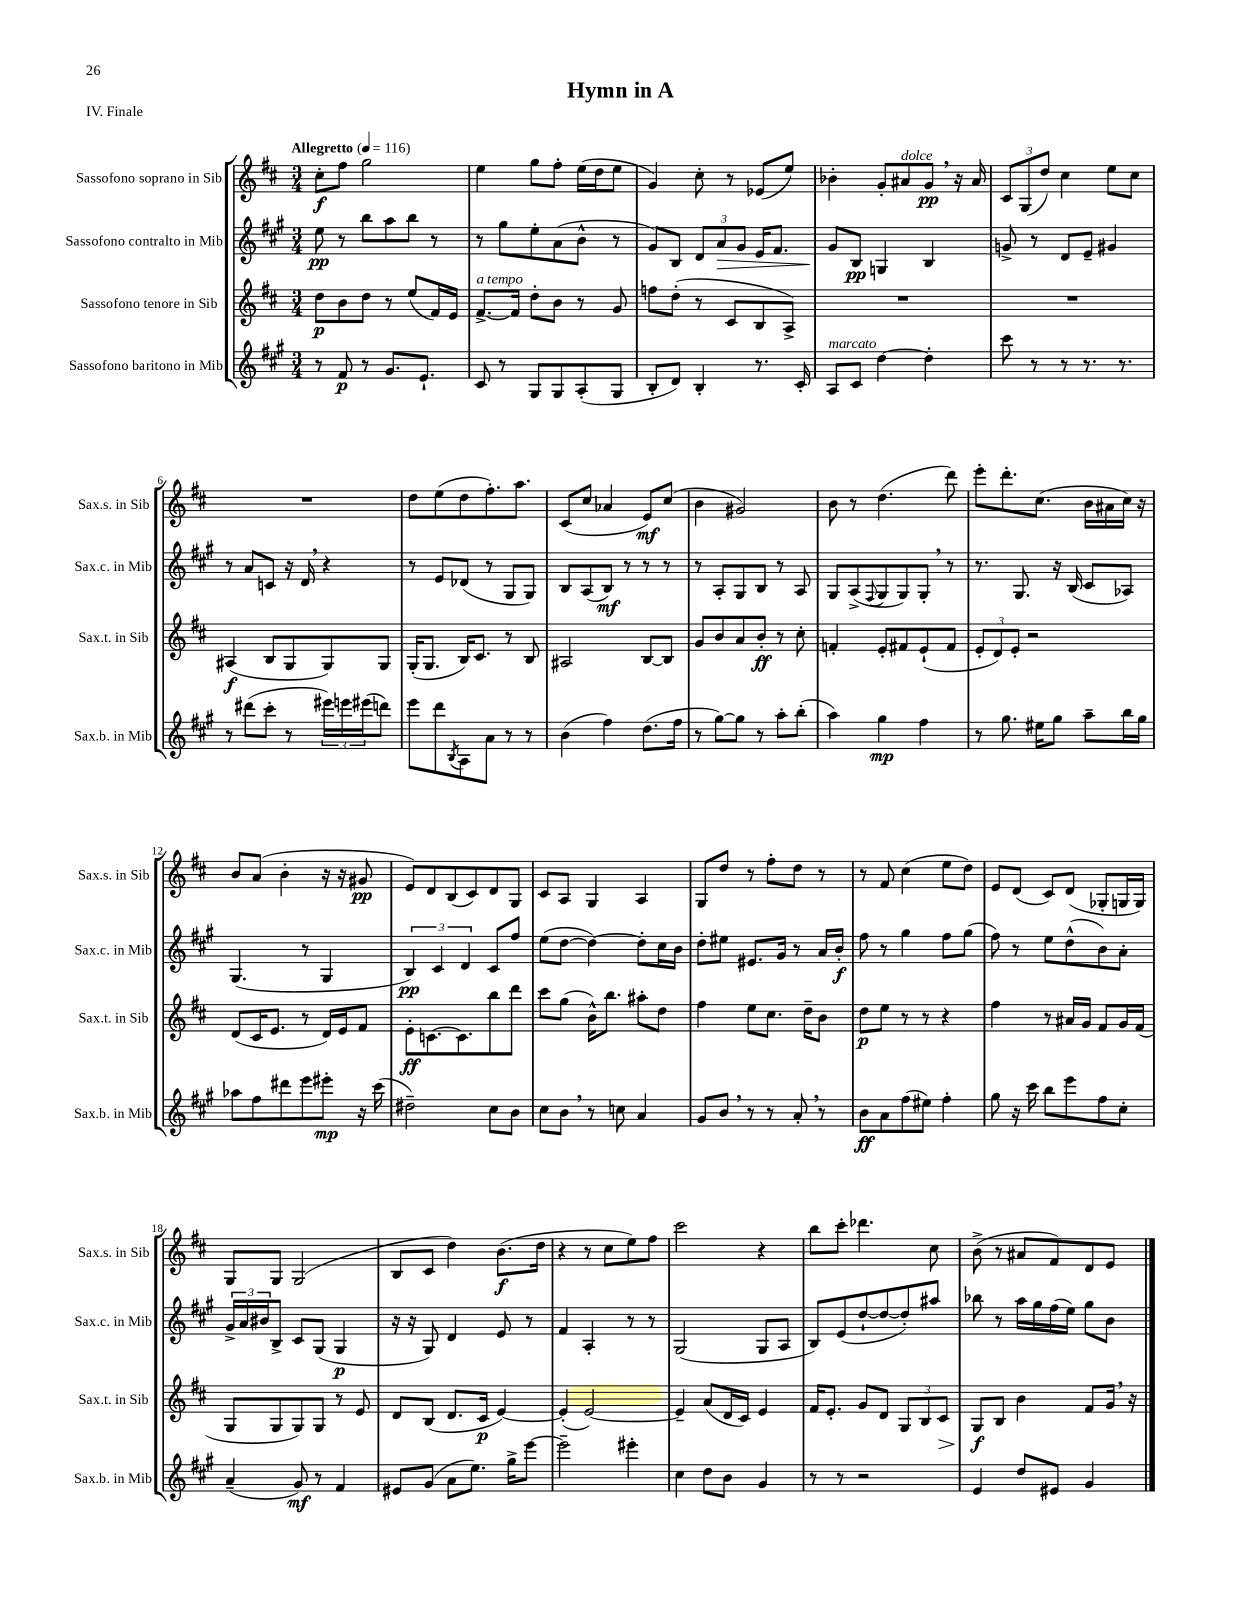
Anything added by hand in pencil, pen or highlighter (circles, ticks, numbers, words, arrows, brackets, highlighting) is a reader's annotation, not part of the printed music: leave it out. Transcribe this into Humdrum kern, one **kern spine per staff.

**kern	**dynam	**kern	**dynam	**kern	**dynam	**kern	**dynam
*part4	*part4	*part3	*part3	*part2	*part2	*part1	*part1
*staff4	*staff4	*staff3	*staff3	*staff2	*staff2	*staff1	*staff1
*I"Sassofono baritono in Mib	*	*I"Sassofono tenore in Sib	*	*I"Sassofono contralto in Mib	*	*I"Sassofono soprano in Sib	*
*I'Sax.b. in Mib	*	*I'Sax.t. in Sib	*	*I'Sax.c. in Mib	*	*I'Sax.s. in Sib	*
*clefG2	*	*clefG2	*	*clefG2	*	*clefG2	*
*k[f#c#g#]	*	*k[f#c#]	*	*k[f#c#g#]	*	*k[f#c#]	*
*M3/4	*	*M3/4	*	*M3/4	*	*M3/4	*
*MM116	*	*MM116	*	*MM116	*	*MM116	*
=1	=1	=1	=1	=1	=1	=1	=1
!	!	!	!	!	!	!LO:TX:a:B:t=Allegretto	!
8r	.	8dd\L	p	8ee\	pp	8cc#'\L	f
8f#/	p	8b\	.	8r	.	8ff#\J	.
8r	.	8dd\J	.	8bb\L	.	2gg\	.
8.g#/L	.	8r	.	8aa\	.	.	.
.	.	(8ee/L	.	8bb\J	.	.	.
8.e`/J	.	.	.	.	.	.	.
.	.	16f#/L)	.	8r	.	.	.
.	.	16e/JJ	.	.	.	.	.
=2	=2	=2	=2	=2	=2	=2	=2
!	!	!LO:TX:a:i:t=a tempo	!	!	!	!	!
8c#/	.	[8.f#^/L	.	8r	.	4ee\	.
8r	.	.	.	8gg#\L	.	.	.
.	.	16f#/Jk]	.	.	.	.	.
8G#/L	.	8dd'\L	.	8ee'\	.	8gg\L	.
8G#/	.	8b\J	.	(8a\	.	8ff#'\J	.
(8A'/	.	8r	.	8b^^\J	.	(16ee\LL	.
.	.	.	.	.	.	16dd\J	.
8G#/J	.	8g/	.	8r	.	8ee\J	.
=3	=3	=3	=3	=3	=3	=3	=3
8B'/L	.	8ffn\L	.	8g#/L)	.	4g/)	.
8d/J)	.	(8dd'\J	.	8B/J	.	.	.
4B'/	.	8r	.	12d/L	.	8cc#'\	.
!	!	!	!	!	!LO:HP:b	!	!
.	.	.	.	12a/	>	.	.
.	.	8c#/L	.	.	.	8r	.
.	.	.	.	12g#/J	.	.	.
8.r	.	8B/	.	16e/KL	.	(8e-X/L	.
.	.	.	.	8.f#/J	.	.	.
.	.	8A^/J)	.	.	.	8ee/J)	.
16c#'/	.	.	.	.	.	.	.
=4	=4	=4	=4	=4	=4	=4	=4
!LO:TX:a:i:t=marcato	!	!	!	!	!	!	!
8A/L	.	2.r	.	8g#/L	.	4b-X'\	.
8c#/J	.	.	.	8B/J	] pp	.	.
[4dd\	.	.	.	4Gn/	.	8g'/L	.
!	!	!	!	!	!	!LO:TX:a:i:t=dolce	!
.	.	.	.	.	.	8a#X/	.
4dd'\]	.	.	.	4B/	.	8g,/J	pp
.	.	.	.	.	.	16r	.
.	.	.	.	.	.	16a#/	.
=5	=5	=5	=5	=5	=5	=5	=5
8ccc#\	.	2.r	.	8gn^/	.	12c#/L	.
.	.	.	.	.	.	(12G/	.
8r	.	.	.	8r	.	.	.
.	.	.	.	.	.	12dd/J)	.
8r	.	.	.	8d/L	.	4cc#\	.
8.r	.	.	.	8e~/J	.	.	.
.	.	.	.	4g#X/	.	8ee\L	.
8.r	.	.	.	.	.	.	.
.	.	.	.	.	.	8cc#\J	.
!!LO:LB:g=z
=6	=6	=6	=6	=6	=6	=6	=6
8r	.	(4A#X/	f	8r	.	2.r	.
(8ddd#X\L	.	.	.	8a/L	.	.	.
8ccc#'\J	.	8B/L	.	8cn/J	.	.	.
8r	.	8G/	.	16r	.	.	.
.	.	.	.	16d,/	.	.	.
24eee#X\LL)	.	8G/)	.	4r	.	.	.
24eeen\	.	.	.	.	.	.	.
(24eee#X\J	.	.	.	.	.	.	.
8dddn\J)	.	8G/J	.	.	.	.	.
=7	=7	=7	=7	=7	=7	=7	=7
8eee\L	.	(16G'/KL	.	8r	.	8dd\L	.
.	.	8.G/J	.	.	.	.	.
8ddd\	.	.	.	8e/L	.	(8ee\	.
8qB/	.	.	.	.	.	.	.
8A\	.	16B/KL)	.	(8d-X/J	.	8dd\	.
.	.	8.c#/J	.	.	.	.	.
8a\J	.	.	.	8r	.	8.ff#'\)	.
8r	.	8r	.	8G#/L	.	.	.
.	.	.	.	.	.	8.aa\J	.
8r	.	8B/	.	8G#/J)	.	.	.
=8	=8	=8	=8	=8	=8	=8	=8
(4b\	.	2A#X/	.	8B/L	.	(8c#/L	.
.	.	.	.	(8A/	.	8cc#/J	.
4ff#\)	.	.	.	8B/J)	mf	4a-X/	.
.	.	.	.	8r	.	.	.
(8.dd\L	.	[8B/L	.	8r	.	8e/L)	mf
.	.	8B/J]	.	8r	.	(8cc#/J	.
16ff#\Jk	.	.	.	.	.	.	.
=9	=9	=9	=9	=9	=9	=9	=9
8r	.	8g/L	.	8r	.	4b\	.
[8gg#\L)	.	8b/	.	8A'/L	.	.	.
8gg#\J]	.	8a/	.	8G#/	.	2g#X/)	.
8r	.	8b'/J	ff	8B/J	.	.	.
8aa'\L	.	8r	.	8r	.	.	.
(8bb'\J	.	8cc#'\	.	8A/	.	.	.
=10	=10	=10	=10	=10	=10	=10	=10
4aa\)	.	4fn'/	.	8G#/L	.	8b\	.
.	.	.	.	(8A^/	.	8r	.
.	.	.	.	8qqF#/	.	.	.
4gg#\	mp	8e'/L	.	8G#/	.	(4.dd\	.
.	.	8f#X/	.	8G#/)	.	.	.
4ff#\	.	(8e`/	.	8G#',/J	.	.	.
.	.	8f#/J	.	8r	.	8ddd\)	.
=11	=11	=11	=11	=11	=11	=11	=11
8r	.	12e'/L	.	8.r	.	8eee'\L	.
.	.	12d/)	.	.	.	.	.
8.gg#\	.	.	.	.	.	8.ddd'\	.
.	.	12e'/J	.	.	.	.	.
.	.	.	.	8.G#/	.	.	.
.	.	2r	.	.	.	.	.
16ee#X\KL	.	.	.	.	.	(8.cc#\J	.
8gg#\J	.	.	.	16r	.	.	.
.	.	.	.	(16B/	.	.	.
8aa~\L	.	.	.	8c#/L	.	16b\LL	.
.	.	.	.	.	.	16a#X\	.
16bb\L	.	.	.	8A-X/J)	.	16cc#\JJ)	.
16gg#\JJ	.	.	.	.	.	16r	.
!!LO:LB:g=z
=12	=12	=12	=12	=12	=12	=12	=12
8aa-X\L	.	(8d/L	.	(4.G#/	.	8b/L	.
8ff#\	.	16c#/K	.	.	.	(8a/J	.
.	.	8.e/J	.	.	.	.	.
8ddd#X\	.	.	.	.	.	4b'\	.
8eee\	.	8r	.	8r	.	.	.
8eee#X'\J	mp	16d/LL)	.	4G#/	.	16r	.
.	.	16e/J	.	.	.	16r	.
16r	.	8f#/J	.	.	.	8g#X/	pp
(16ccc#\	.	.	.	.	.	.	.
=13	=13	=13	=13	=13	=13	=13	=13
2dd#X~\)	.	8e'\L	ff	6B/)	pp	8e/L)	.
.	.	[8.cn\	.	.	.	8d/	.
.	.	.	.	6c#/	.	.	.
.	.	.	.	.	.	(8B/	.
.	.	8.c\]	.	.	.	.	.
.	.	.	.	6d/	.	.	.
.	.	.	.	.	.	8c#/)	.
8cc#\L	.	8bb\	.	8c#/L	.	8d/	.
8b\J	.	8ddd\J	.	8ff#/J	.	8G/J	.
=14	=14	=14	=14	=14	=14	=14	=14
8cc#\L	.	8ccc#\L	.	(8ee\L	.	8c#/L	.
8b,\J	.	(8gg\J	.	[8dd\J	.	8A/J	.
8r	.	16b^^\KL)	.	4dd\_)	.	4G/	.
.	.	8.bb\J	.	.	.	.	.
8ccn\	.	.	.	.	.	.	.
4a/	.	8aa#X'\L	.	8dd'\L]	.	4A/	.
.	.	8dd\J	.	16cc#\L	.	.	.
.	.	.	.	16b\JJ	.	.	.
=15	=15	=15	=15	=15	=15	=15	=15
8g#/L	.	4ff#\	.	8dd'\L	.	8G/L	.
8b,/J	.	.	.	8ee#X\J	.	8dd/J	.
8r	.	8ee\L	.	8.e#X/L	.	8r	.
8r	.	8.cc#\J	.	.	.	8ff#'\L	.
.	.	.	.	16g#/Jk	.	.	.
8a',/	.	.	.	8r	.	8dd\J	.
.	.	16dd~\KL	.	.	.	.	.
8r	.	8b\J	.	16a/LL	.	8r	.
.	.	.	.	16b'/JJ	f	.	.
=16	=16	=16	=16	=16	=16	=16	=16
8b\L	ff	8dd\L	p	8ff#\	.	8r	.
8a\	.	8ee\J	.	8r	.	8f#/	.
(8ff#\	.	8r	.	4gg#\	.	(4cc#\	.
8ee#X\J)	.	8r	.	.	.	.	.
4ff#'\	.	4r	.	8ff#\L	.	8ee\L	.
.	.	.	.	(8gg#\J	.	8dd\J)	.
=17	=17	=17	=17	=17	=17	=17	=17
8gg#\	.	4ff#\	.	8ff#\)	.	8e/L	.
16r	.	.	.	8r	.	(8d/J	.
16ccc#\	.	.	.	.	.	.	.
8bb\L	.	8r	.	8ee\L	.	8c#/L)	.
8eee\	.	16a#X/LL	.	(8dd^^\	.	(8d/J	.
.	.	16g/JJ	.	.	.	.	.
8ff#\	.	8f#/L	.	8b\)	.	8G-X'/L	.
8cc#'\J	.	16g/L	.	8a'\J	.	16Gn/L	.
.	.	(16f#/JJ	.	.	.	16G/JJ)	.
!!LO:LB:g=z
=18	=18	=18	=18	=18	=18	=18	=18
(4a~/	.	8G/L	.	24g#^/LL	.	8G/L	.
.	.	.	.	24a/	.	.	.
.	.	.	.	24b#X/J	.	.	.
.	.	8G/	.	8B^/J	.	8G/J	.
8g#/)	mf	8G/)	.	8c#/L	.	(2G/	.
8r	.	8G/J	.	(8G#/J	.	.	.
4f#/	.	8r	.	4G#/	p	.	.
.	.	8e/	.	.	.	.	.
=19	=19	=19	=19	=19	=19	=19	=19
8e#X/L	.	8d/L	.	16r	.	8B/L	.
.	.	.	.	16r	.	.	.
(8g#/J	.	(8B/J	.	8G#/)	.	8c#/J	.
8a\L	.	8.d/L	.	4d/	.	4dd\)	.
8.ee\J)	.	.	.	.	.	.	.
.	.	16c#/Jk	p	.	.	.	.
.	.	[4e/)	.	8e/	.	(8.b\L	f
16gg#^\KL	.	.	.	.	.	.	.
[8eee\J	.	.	.	8r	.	.	.
.	.	.	.	.	.	16dd\Jk	.
=20	=20	=20	=20	=20	=20	=20	=20
2eee~\]	.	(4e'/]	.	4f#/	.	4r	.
.	.	[2e/)	.	4A'/	.	8r	.
.	.	.	.	.	.	8cc#\L	.
4eee#X'\	.	.	.	8r	.	8ee\)	.
.	.	.	.	8r	.	8ff#\J	.
=21	=21	=21	=21	=21	=21	=21	=21
4cc#\	.	4e~/]	.	(2G#/	.	2ccc#\	.
8dd\L	.	(8a/L	.	.	.	.	.
8b\J	.	16d/L	.	.	.	.	.
.	.	16c#/JJ)	.	.	.	.	.
4g#/	.	4e/	.	8G#/L	.	4r	.
.	.	.	.	8A/J	.	.	.
=22	=22	=22	=22	=22	=22	=22	=22
8r	.	16f#/KL	.	8B/L)	.	8bb\L	.
.	.	8.e'/J	.	.	.	.	.
8r	.	.	.	(8e/	.	8ccc#'\J	.
2r	.	8g/L	.	[8dd`/	.	4.ddd-X\	.
.	.	8d/J	.	8dd/_	.	.	.
.	.	12G/L	.	8dd'/])	.	.	.
.	.	12B/	.	.	.	.	.
.	.	.	.	8aa#X/J	.	8cc#\	.
!	!	!	!LO:HP:b	!	!	!	!
.	.	12c#/J	>	.	.	.	.
=23	=23	=23	=23	=23	=23	=23	=23
4e/	.	8G/L	f	8bb-X\	.	(8b^\	.
.	.	8B/J	]	8r	.	8r	.
8dd/L	.	4b\	.	16aa\LL	.	8a#X/L	.
.	.	.	.	16gg#\	.	.	.
8e#X/J	.	.	.	(16ff#\	.	8f#/)	.
.	.	.	.	16ee\JJ)	.	.	.
4g#/	.	8f#/L	.	8gg#\L	.	8d/	.
.	.	16g,/Jk	.	8b\J	.	8e/J	.
.	.	16r	.	.	.	.	.
==	==	==	==	==	==	==	==
*-	*-	*-	*-	*-	*-	*-	*-
